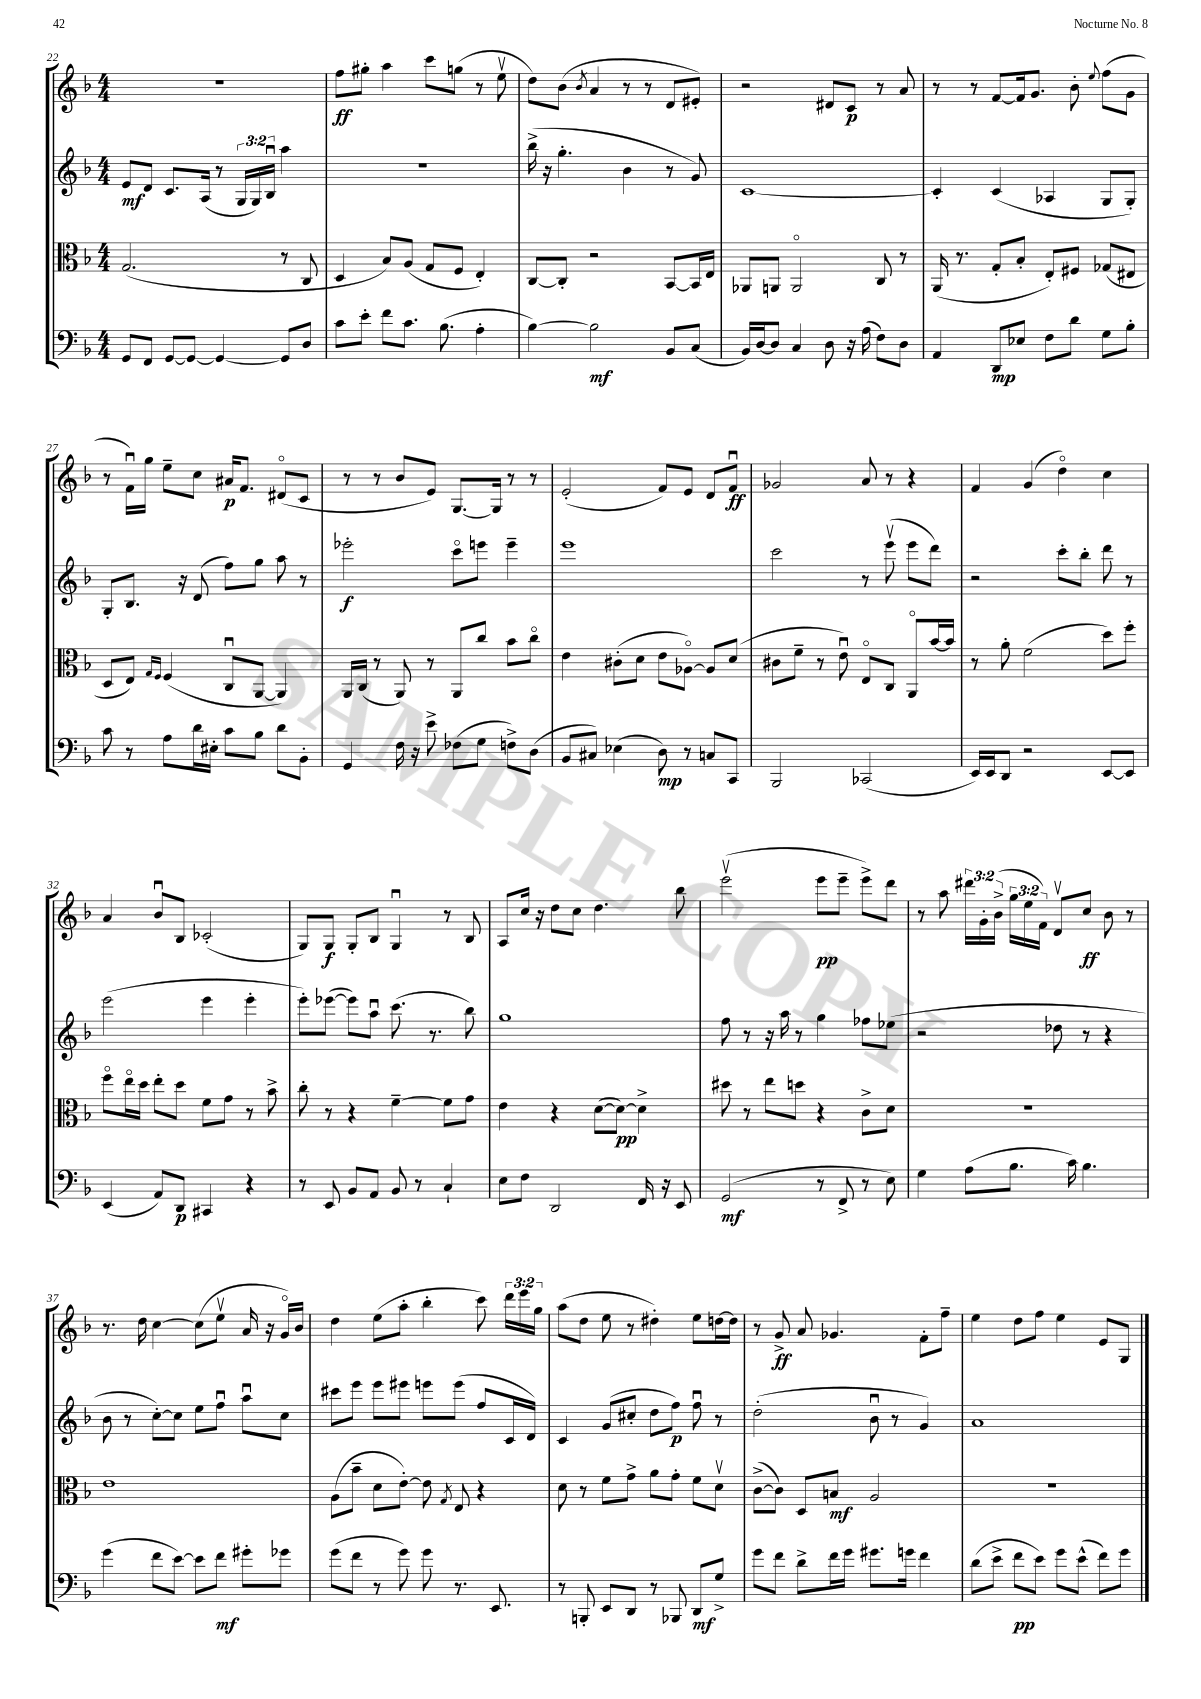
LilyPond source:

<<
\new StaffGroup <<
\new Staff = "s0" {
    \clef treble \key f \major \numericTimeSignature \time 4/4 \override Staff.TupletNumber.text = #tuplet-number::calc-fraction-text
    \autoBeamOff R1 |
    f''8[\ff gis''8]-. a''4 c'''8[ g''8]( r8 e''8\upbow |
    d''8[) bes'8]( \acciaccatura { bes'8 } a'4 r8 r8 d'8[ eis'8]-.) |
    r2 dis'8[ c'8]\p r8 a'8 |
    r8 r8 f'8[~ f'16 g'8.] bes'8-. \appoggiatura { e''8 } f''8[( g'8] |
    r8 f'16[\downbow) g''16] e''8[-- c''8] ais'16[\p f'8.] dis'8[\flageolet( c'8] |
    r8 r8 bes'8[ e'8]) g8.[~ g16] r8 r8 |
    e'2-.( f'8[) e'8] d'8[ f'8]\downbow\ff |
    ges'2 a'8 r8 r4 |
    f'4 g'4( d''4\flageolet) c''4 |
    a'4 bes'8[\downbow bes8] ces'2-.( |
    g8[) g8]\f g8[-. bes8] g4\downbow r8 bes8 |
    a8[ c''16] r16 d''8[ c''8] d''4. bes''8 |
    e'''2\upbow( e'''8[\pp e'''8]-- e'''8[->) d'''8] |
    r8 a''8 \tuplet 3/2 { dis'''16[ g'16-. bes'16]->( } \tuplet 3/2 { g''16[ e''16 f'16]) } d'8[\upbow c''8]\ff bes'8 r8 |
    r8. d''16 c''4~ c''8[( e''8]\upbow a'16 r16 g'16[\flageolet) bes'16] |
    d''4 e''8[( a''8]-. bes''4-. c'''8) \tuplet 3/2 { d'''16[ e'''16 g''16] } |
    a''8[( d''8] e''8 r8 dis''4-.) e''8[ d''16~ d''16] |
    r8 g'8->\ff a'8 ges'4. f'8[-. f''8]-- |
    e''4 d''8[ f''8] e''4 e'8[ g8] \bar "|." |
}
\new Staff = "s1" {
    \clef treble \key f \major \numericTimeSignature \time 4/4 \override Staff.TupletNumber.text = #tuplet-number::calc-fraction-text
    \autoBeamOff e'8[\mf d'8] c'8.[ a16]( r8 \tuplet 3/2 { g16[ g16) bes16]\downbow } a''4 |
    R1 |
    bes''16->( r16 g''4.-. bes'4 r8 g'8) |
    c'1~ |
    c'4-. c'4( aes4 g8[ g8]-.) |
    g8[-. bes8.] r16 d'8( f''8[) g''8] a''8 r8 |
    ees'''2-.\f c'''8[\flageolet e'''8] e'''4-- |
    e'''1 |
    c'''2 r8 e'''8\upbow( e'''8[ d'''8]) |
    r2 c'''8[-. bes''8]-. d'''8 r8 |
    e'''2( e'''4 e'''4-. |
    e'''8[-.) ees'''8]~( ees'''8[) a''8]\downbow c'''8.( r8. bes''8) |
    g''1 |
    f''8 r8 r16 a''16 r8 g''4 fes''8[ ees''8]( |
    r2 des''8 r8 r4 |
    bes'8 r8 c''8[~-.) c''8] e''8[ f''8]\downbow a''8[\downbow c''8] |
    cis'''8[ e'''8] e'''8[ eis'''8] e'''8[ e'''8]( f''8[ c'16 d'16]) |
    c'4 g'8[( cis''8]-. d''8[ f''8]\p) f''8\downbow r8 |
    d''2-.( bes'8\downbow r8 g'4) |
    a'1 \bar "|." |
}
\new Staff = "s2" {
    \clef alto \key f \major \numericTimeSignature \time 4/4
    \autoBeamOff g2.( r8 c8 |
    d4 bes8[) a8]( g8[ f8] e4-.) |
    c8[~ c8]-. r2 bes,8[~ bes,16 e16] |
    aes,8[ a,8] a,2\flageolet c8 r8 |
    a,16( r8. g8[-. bes8]-. e8[-.) fis8] ges8[( eis8] |
    d8[ e8]) \grace { g16[ f16] } f4( c8[\downbow a,8]~ a,4) |
    a,16[ c16]( r8 a,8) r8 a,8[ c''8] bes'8[ c''8]\flageolet |
    e'4 cis'8[-.( d'8] e'8[ aes8]~\flageolet) aes8[ d'8]( |
    cis'8[ f'8]-- r8 e'8\downbow) e8[\flageolet c8] a,8[\flageolet bes'16~ bes'16] |
    r8 a'8-. f'2( d''8[) f''8]-. |
    f''8[\flageolet e''16\flageolet d''16] e''8[-. d''8] f'8[ g'8] r8 bes'8-> |
    c''8-. r8 r4 f'4~-- f'8[ g'8] |
    e'4 r4 d'8[~( d'8]~\pp) d'4-> |
    dis''8 r8 e''8[ d''8] r4 c'8[-> d'8] |
    r1 |
    e'1 |
    a8[( bes'8]-- d'8[ e'8]~-.) e'8 \acciaccatura { g8 } e8 r4 |
    d'8 r8 f'8[ g'8]-> a'8[ g'8]-. f'8[ d'8]\upbow |
    c'8[~->( c'8]) d8[ b8]\mf a2 |
    R1 \bar "|." |
}
\new Staff = "s3" {
    \clef bass \key f \major \numericTimeSignature \time 4/4
    \autoBeamOff g,8[ f,8] g,8[~ g,8]~ g,4~ g,8[ d8] |
    c'8[ e'8]-. f'8[ c'8.] bes8.( a4-. |
    bes4~) bes2\mf bes,8[ c8]( |
    bes,16[) d16~ d8] c4 d8 r16 a16( f8[) d8] |
    a,4 d,8[\mp ees8] f8[ d'8] g8[ bes8]-. |
    c'8 r8 a8[ d'16 eis16]-. c'8[ bes8] d'8[ bes,8]-. |
    g,4 f16 r16 e'8-> fes8[( g8] f8[->) d8]( |
    bes,8[ cis8]) ees4( d8\mp) r8 c8[ c,8] |
    bes,,2 ces,2( |
    e,16[) e,16 d,8] r2 e,8[~ e,8] |
    e,4( a,8[) d,8]\p cis,4 r4 |
    r8 e,8 bes,8[ a,8] bes,8 r8 c4-! |
    e8[ f8] d,2 f,16 r16 e,8 |
    g,2\mf( r8 f,8-> r8 e8) |
    g4 a8[( bes8.] c'16) bes4. |
    g'4( f'8[ e'8]~) e'8[ f'8]\mf gis'8[-. ges'8] |
    g'8[( f'8] r8 g'8) g'8 r8. e,8. |
    r8 b,,8-. e,8[ d,8] r8 bes,,8 d,8[\mf g8]-> |
    g'8[ f'8] d'8[-> f'16 g'16] gis'8.[ g'16] f'4 |
    d'8[( e'8]-> f'8[\pp e'8]) g'8[ e'8]-^( f'8[) g'8] \bar "|." |
}
>>
>>
\layout { \context { \Score currentBarNumber = #22 } }
